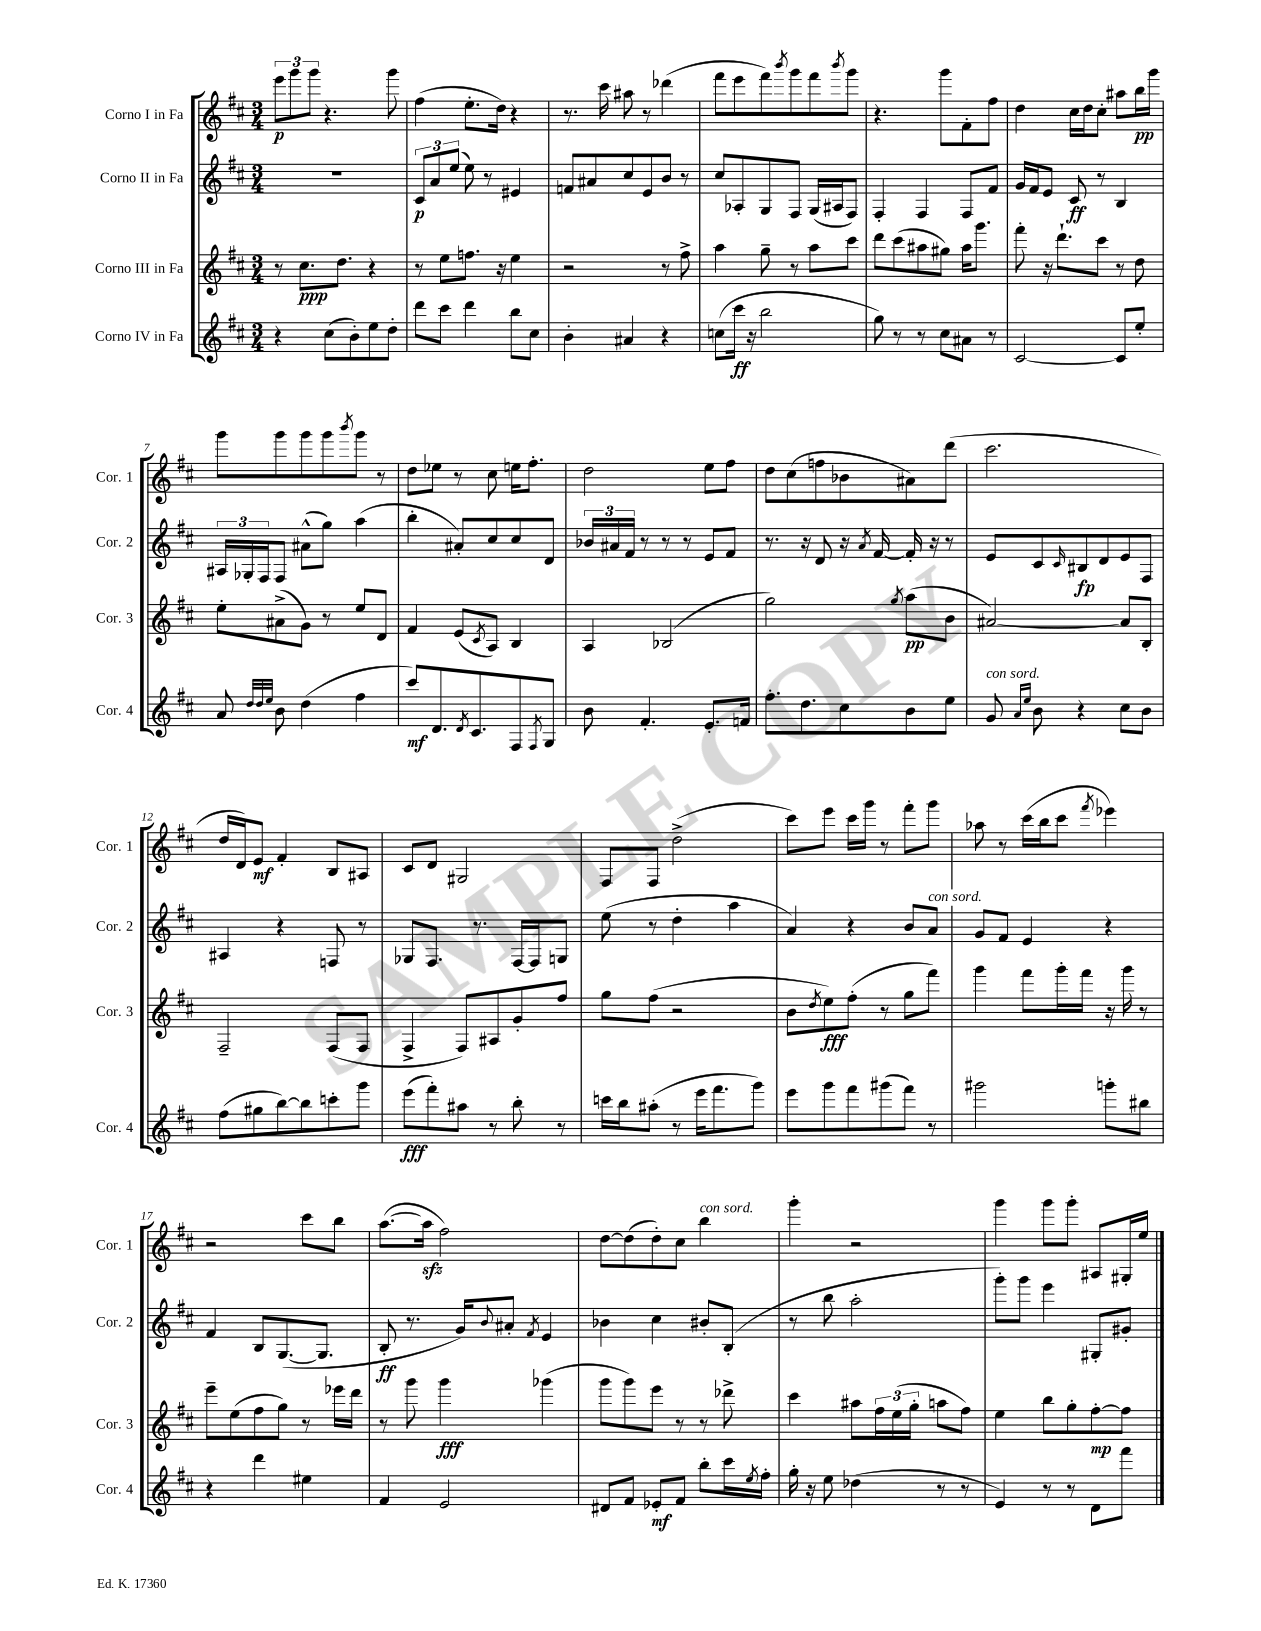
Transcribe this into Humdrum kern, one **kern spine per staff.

**kern	**kern	**kern	**kern
*staff4	*staff3	*staff2	*staff1
*clefG2	*clefG2	*clefG2	*clefG2
*k[f#c#]	*k[f#c#]	*k[f#c#]	*k[f#c#]
*M3/4	*M3/4	*M3/4	*M3/4
4r	8r	2.r	12eee
.	.	.	12ggg
.	8.cc#	.	.
.	.	.	12ggg
(8cc#	.	.	4.r
.	8.dd	.	.
8b')	.	.	.
8ee	4r	.	.
8dd'	.	.	8ggg
=	=	=	=
8ddd	8r	12c#	(4ff#
.	.	12a	.
8ccc#	8ee	.	.
.	.	(12ee	.
4ddd	8.ff	8ee)	8.ee'
.	.	8r	.
.	16r	.	16dd)
8bb	4ee	4e#	4r
8cc#	.	.	.
=	=	=	=
4b'	2r	8f	8.r
.	.	8a#	.
.	.	.	16ccc#
4a#	.	8cc#	8aa#
.	.	8e	8r
4r	8r	8b	(4ddd-
.	8ff#^	8r	.
=	=	=	=
(8cc	4aa	8cc#	8fff#
16ccc#	.	8A-'	8eee
16r	.	.	.
2bb	8gg~	8G	8fff#)
.	.	.	8qbbb
.	8r	8F#	8ggg
.	8aa	(16G	8fff#
.	.	16A#	.
.	.	.	8qbbb
.	8ccc#	8F#)	8ggg
=	=	=	=
8gg)	8ddd	4F#'	4.r
8r	(8ccc#	.	.
8r	8aa#	4F#	.
8cc#	8gg#)	.	8ggg
8a#	16aa#	8F#	8f#'
.	8.ggg	.	.
8r	.	8f#	8ff#
=	=	=	=
[2c#	8fff#'	16g	4dd
.	.	16f#	.
.	16r	8e	.
.	8.ddd`	.	.
.	.	8c#	16cc#
.	.	.	16dd
.	8ccc#	8r	8cc#'
8c#]	8r	4B	8aa#
8ee'	8dd	.	16bb
.	.	.	16ggg
=	=	=	=
8a	8ee'	24A#	8ggg
.	.	24G-'	.
.	.	24F#	.
32qqdd	.	.	.
32qqdd	.	.	.
32qqee	.	.	.
8b	(8a#^	8F#	8ggg
(4dd	8g)	(8a#^^	8ggg
.	8r	8gg)	8ggg
.	.	.	8qbbb
4ff#	8ee	(4aa	8ggg
.	8d	.	8r
=	=	=	=
8ccc#)	4f#	4bb'	8dd
8.d	.	.	8ee-
.	(8e	8a#')	8r
8qd	.	.	.
8.c#	.	.	.
.	8qc#	.	.
.	8A)	8cc#	8cc#
8F#	4B	8cc#	16ee
.	.	.	8.ff#'
8qF#	.	.	.
8G	.	8d	.
=	=	=	=
8b	4A	24b-	2dd
.	.	24a#	.
.	.	24f#	.
4.f#'	.	8r	.
.	(2B-	8r	.
.	.	8r	.
8.e'	.	8e	8ee
.	.	8f#	8ff#
16f	.	.	.
=	=	=	=
8.ff#'	2gg)	8.r	8dd
.	.	.	(8cc#
8.dd	.	16r	.
.	.	8d	8ff
8cc#	.	16r	8b-
.	.	8qa	.
.	.	[16f#	.
.	8qgg	.	.
8b	(8aa	16f#']	8a#)
.	.	16r	.
8ee	8b	8r	(8ddd
=	=	=	=
8g	[2a#)	8e	2.ccc#
16qqa	.	.	.
16qqee	.	.	.
8b	.	8c#	.
.	.	16qqc#	.
4r	.	8B#	.
.	.	8d	.
8cc#	8a#]	8e	.
8b	8B'	8F#	.
=	=	=	=
(8ff#	2F#~	4A#	16dd
.	.	.	16d)
8gg#	.	.	8e
[8bb)	.	4r	4f#'
8bb]	.	.	.
8ccc'	(8F#	8F	8B
8ggg	8F#	8r	8A#
=	=	=	=
(8eee	4F#^	8G-	8c#
8fff#')	.	8.F#	8d
8aa#	8F#)	.	2G#
.	.	8.r	.
8r	8A#	.	.
8bb'	8g'	[16F#	.
.	.	16F#]	.
8r	8ff#	8G	.
=	=	=	=
16ccc	8gg	(8ee	8F#
16bb	.	.	.
(8aa#'	(8ff#	8r	8F#
8r	2r	4dd'	(2dd^
16eee	.	.	.
8.fff#	.	.	.
.	.	4aa	.
8ggg)	.	.	.
=	=	=	=
8eee	8b	4a)	8ccc#)
.	8qdd	.	.
8ggg	8ee)	.	8eee
8fff#	(8ff#'	4r	16ccc#
.	.	.	16ggg
(8ggg#	8r	.	8r
8fff#)	8gg	8b	8fff#'
8r	8fff#)	8a	8ggg
=	=	=	=
2ggg#	4ggg	8g	8aa-
.	.	8f#	8r
.	8fff#	4e	(16ccc#
.	.	.	16bb
.	16ggg'	.	8ccc#
.	16fff#	.	.
.	.	.	8qfff#
8ggg'	16r	4r	4eee-)
.	16ggg	.	.
8bb#	8r	.	.
=	=	=	=
4r	8eee~	4f#	2r
.	(8ee	.	.
4ddd	8ff#	8B	.
.	8gg)	([8.G	.
4ee#	8r	.	8ccc#
.	.	8.G]	.
.	16eee-	.	8bb
.	16ddd	.	.
=	=	=	=
4f#	8r	8B'	([8.aa
.	8ggg	8.r	.
.	.	.	16aa]
2e	4ggg	.	2ff#)
.	.	16g)	.
.	.	8qqb	.
.	.	8a#'	.
.	.	8qf#	.
.	(4ggg-	4e	.
=	=	=	=
8d#	8ggg	4b-	[8dd
8f#	8ggg)	.	(8dd]
8e-'	8eee	4cc#	8dd')
8f#	8r	.	8cc#
8bb'	8r	8b#'	4bb
16ccc#	8ddd-^	(8B'	.
8qee	.	.	.
16ff#'	.	.	.
=	=	=	=
16gg'	4ccc#	8r	4ggg'
16r	.	.	.
8ee	.	8bb	.
(4dd-	8aa#	2aa'	2r
.	24ff#	.	.
.	(24ee	.	.
.	24gg'	.	.
8r	8aa	.	.
8r	8ff#)	.	.
=	=	=	=
4e)	4ee	8ggg')	4ggg
.	.	8ggg	.
8r	8bb	4eee	8ggg
8r	8gg'	.	8ggg'
8d	[8ff#'	8G#'	8A#
8fff#	8ff#]	8g#'	16G#'
.	.	.	16ee
==	==	==	==
*-	*-	*-	*-
